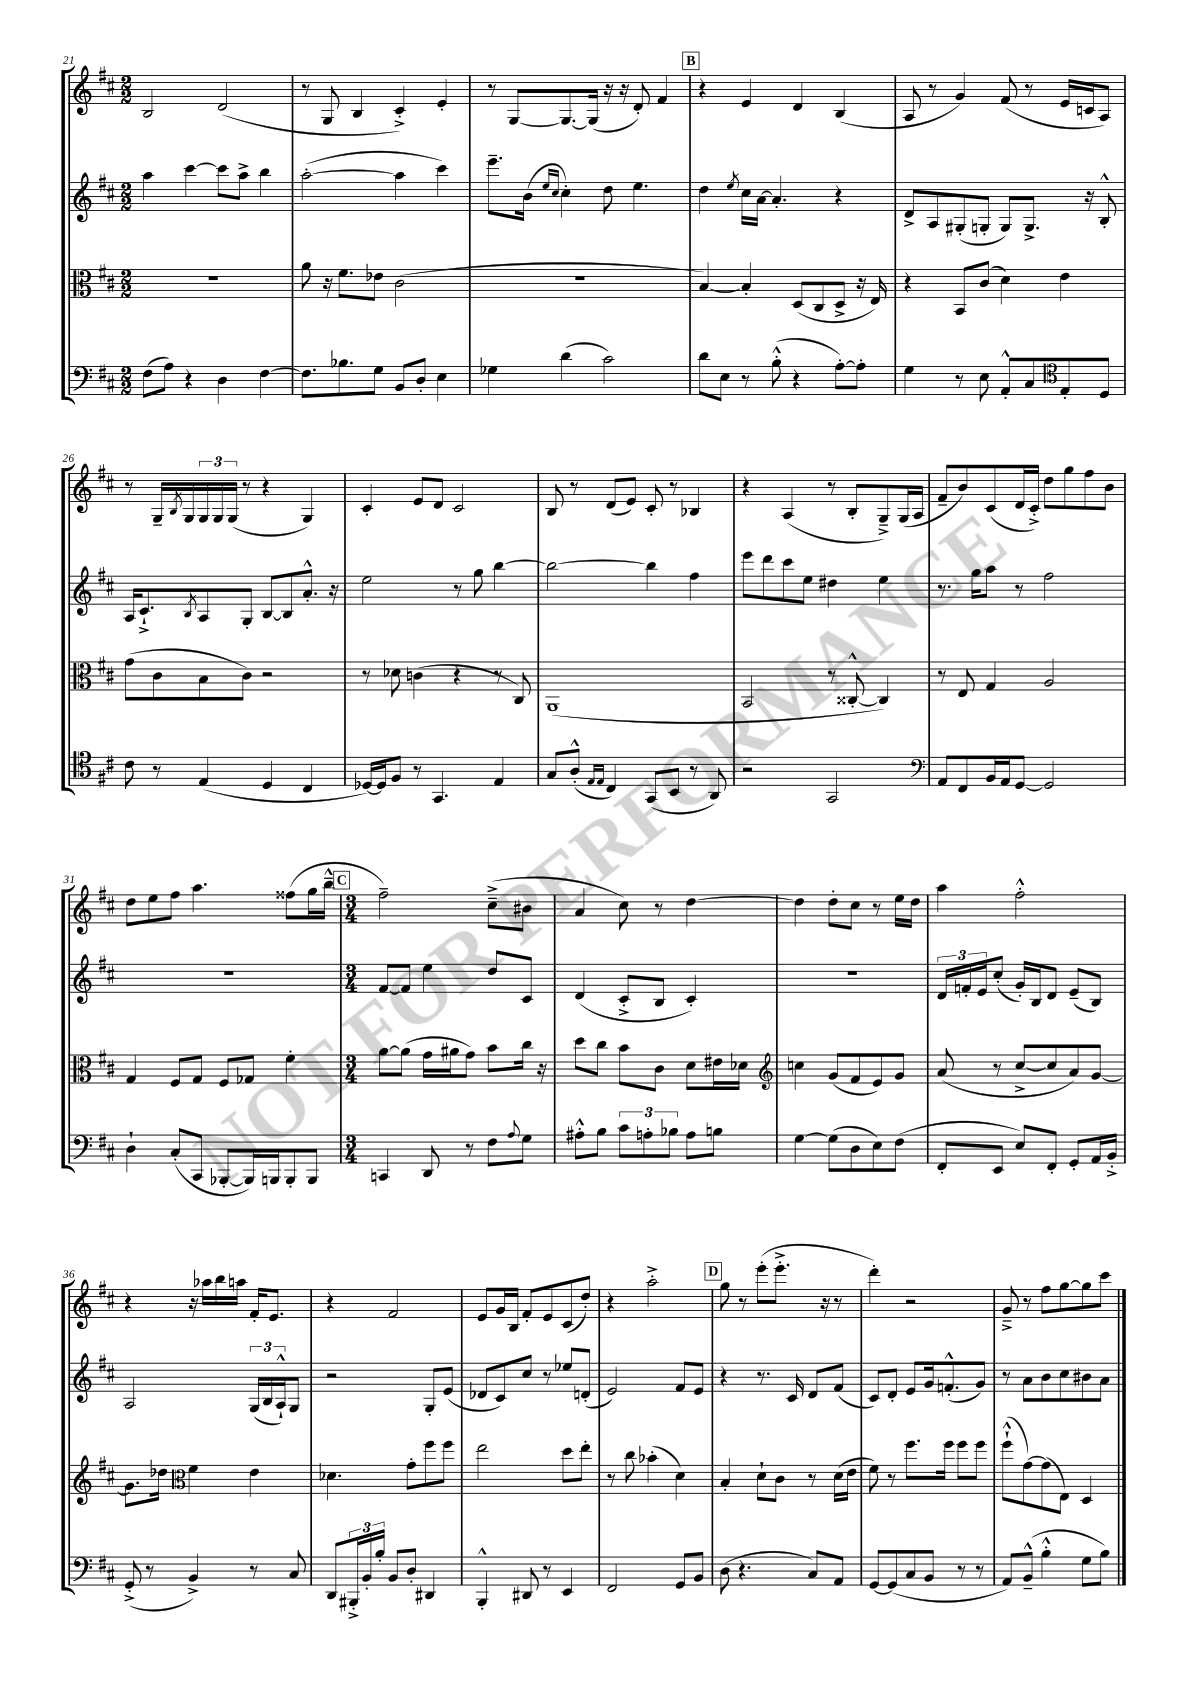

**kern	**kern	**kern	**kern
*staff4	*staff3	*staff2	*staff1
*clefF4	*clefC3	*clefG2	*clefG2
*k[f#c#]	*k[f#c#]	*k[f#c#]	*k[f#c#]
*M2/2	*M2/2	*M2/2	*M2/2
(8F#	1r	4aa	2B
8A)	.	.	.
4r	.	[4ccc#	.
4D	.	8ccc#]	(2d
.	.	8aa^	.
[4F#	.	4bb	.
=	=	=	=
8.F#]	8a	([2aa'	8r
.	16r	.	8G
8.B-	8.f#	.	.
.	.	.	4B
8G	8e-	.	.
8BB	(2c#	4aa]	4c#'^)
8D'	.	.	.
4E	.	4ccc#)	4e'
=	=	=	=
4G-	1r	8.eee~	8r
.	.	.	[8G
.	.	(16b	.
.	.	16qqee	.
.	.	16qqcc#	.
(4d	.	4cc#')	8.G_
.	.	.	(16G]
2c#)	.	8dd	16r
.	.	.	16r
.	.	4.ee	8d')
.	.	.	4f#
=	=	=	=
8d	[4B)	4dd	4r
8E	.	.	.
.	.	8qee	.
8r	4B']	16cc#	4e
.	.	[16a	.
(8B'^^	.	4.a']	.
4r	(8D	.	4d
.	8C#	.	.
[8A')	8D^	4r	(4B
8A']	16r	.	.
.	16E)	.	.
=	=	=	=
4G	4r	8d^	8A
.	.	8A	8r
8r	8BB	(8G#'	4g)
8E	(8c#	8G'	.
8AA'^^	4d)	8G)	(8f#
8C#	.	8.G^	8r
8E'	4e	.	16e
.	.	16r	16c
8D	.	8B'^^	8A)
=	=	=	=
*clefC4	*	*	*
8c#	(8g	16A	8r
.	.	8.c#`^	.
8r	8c#	.	16G~
.	.	.	8qB
.	.	.	16G
.	.	8qB	.
(4E	8B	8A	24G
.	.	.	24G
.	.	.	(24G
.	8c#)	8G'	8r
4D	2r	[8B	4r
.	.	8B]	.
4C#	.	8.a'^^	4G)
.	.	16r	.
=	=	=	=
[16D-)	8r	2ee	4c#'
16D-]	.	.	.
8F#	8d-	.	.
8r	(4c	.	8e
4.GG	.	.	8d
.	4r	8r	2c#
.	.	8gg	.
4E	8r	[4bb	.
.	8C#)	.	.
=	=	=	=
8G	(1AA	2bb_	8B
(8A'^^	.	.	8r
16qqE	.	.	.
16qqE	.	.	.
4C#)	.	.	(8d
.	.	.	8e)
(8GG	.	4bb]	8c#'
8BB	.	.	8r
8r	.	4ff#	4B-
8AA)	.	.	.
=	=	=	=
2r	2BB	8eee	4r
.	.	8ddd	.
.	.	8ccc#	(4A
.	.	8ee	.
2GG	8r	4dd#	8r
.	[8C##'^^	.	8B'
.	4C##])	4ee	8G~^)
.	.	.	(16G
.	.	.	16A
=	=	=	=
*clefF4	*	*	*
8AA	8r	8.r	8f#~
8FF#	8E	.	8b)
.	.	16gg	.
16BB	4G	8aa	(8c#
16AA	.	.	.
[8GG	.	8r	16d
.	.	.	16c#'^)
2GG]	2A	2ff#	8dd
.	.	.	8gg
.	.	.	8ff#
.	.	.	8b
=	=	=	=
4D`	4G	1r	8dd
.	.	.	8ee
(8C#'	8F#	.	8ff#
8CC#	8G	.	4.aa
[8BBB-'	8F#	.	.
16BBB-])	8G-	.	.
16BBB	.	.	.
8BBB'	4f#'	.	(8ff##
8BBB	.	.	16gg
.	.	.	16bb~^^
=	=	=	=
*M3/4	*M3/4	*M3/4	*M3/4
4CC	[8a	[8f#	2ff#~)
.	(8a]	8f#]	.
8DD	16g	4ee	.
.	16a#	.	.
8r	8g)	.	.
8F#	8b	8dd	(8cc#~^
8qqA	.	.	.
8G	16cc#	8c#	8b#
.	16r	.	.
=	=	=	=
8A#'^^	8dd	(4d	4a
8B	8cc#	.	.
12c#	8b	8c#'^	8cc#)
12A'	.	.	.
.	8c#	8B	8r
12B-	.	.	.
8A	8d	4c#')	[4dd
8B	16e#	.	.
.	16d-	.	.
=	=	=	=
*	*clefG2	*	*
[4G	4cc	2.r	4dd]
(8G]	(8g	.	8dd'
8D	8f#	.	8cc#
8E)	8e)	.	8r
(8F#	8g	.	16ee
.	.	.	16dd
=	=	=	=
8FF#'	(8a	24d	4aa
.	.	24f'	.
.	.	24e	.
8EE	8r	(8cc#'	.
8E)	[8cc#^	16g')	2ff#'^^
.	.	16B	.
8FF#'	8cc#]	8d	.
8GG'	8a)	(8e~	.
16AA	[8g	8B)	.
16BB'^	.	.	.
=	=	=	=
(8GG'^	8.g]	2A	4r
8r	.	.	.
.	16dd-	.	.
*	*clefC3	*	*
4BB^)	4f#	.	16r
.	.	.	16aa-
.	.	.	16bb
.	.	.	16aa
8r	4e	(24G	16f#'
.	.	24B	.
.	.	.	8.e
.	.	24A`^^)	.
8C#	.	8G	.
=	=	=	=
8DD	4.d-	2r	4r
24BBB#'^	.	.	.
24BB'	.	.	.
24B'	.	.	.
8BB	.	.	2f#
8D'	8g'	.	.
4DD#	8ff#	8G'	.
.	8ff#	(8e	.
=	=	=	=
4BBB'^^	2ee	8d-	8e
.	.	8c#)	16g
.	.	.	16B
8DD#	.	8cc#	8f#'
8r	.	8r	8e
4EE	8dd	8ee-	(8c#
.	8ee'	(8d'	8dd')
=	=	=	=
2FF#	8r	2e)	4r
.	8cc#	.	.
.	(4b-'	.	2aa'^
8GG	4d)	8f#	.
8BB	.	8e	.
=	=	=	=
(8D	4B'	4r	8gg
4.r	.	.	8r
.	8d`	8.r	(8eee'
.	8c#	.	8.eee'^
.	.	16c#	.
8C#)	8r	8d	.
.	.	.	16r
8AA	(16d	(8f#	8r
.	16e	.	.
=	=	=	=
[8GG	8f#)	8c#)	4ddd')
(8GG]	8r	8d'	.
8C#	8.ff#	8e	2r
8BB	.	16g	.
.	16ff#	(8.f'^^	.
8r	8ff#	.	.
8r	8ff#	8g)	.
=	=	=	=
8AA)	(8ff#`^^	8r	8g~^
(8BB~^^	[8g)	8a	8r
4B'^^	(8g]	8b	8ff#
.	8E)	8cc#	[8gg
8G	4D	8b#	8gg]
8B)	.	8a	8ccc#
==	==	==	==
*-	*-	*-	*-
